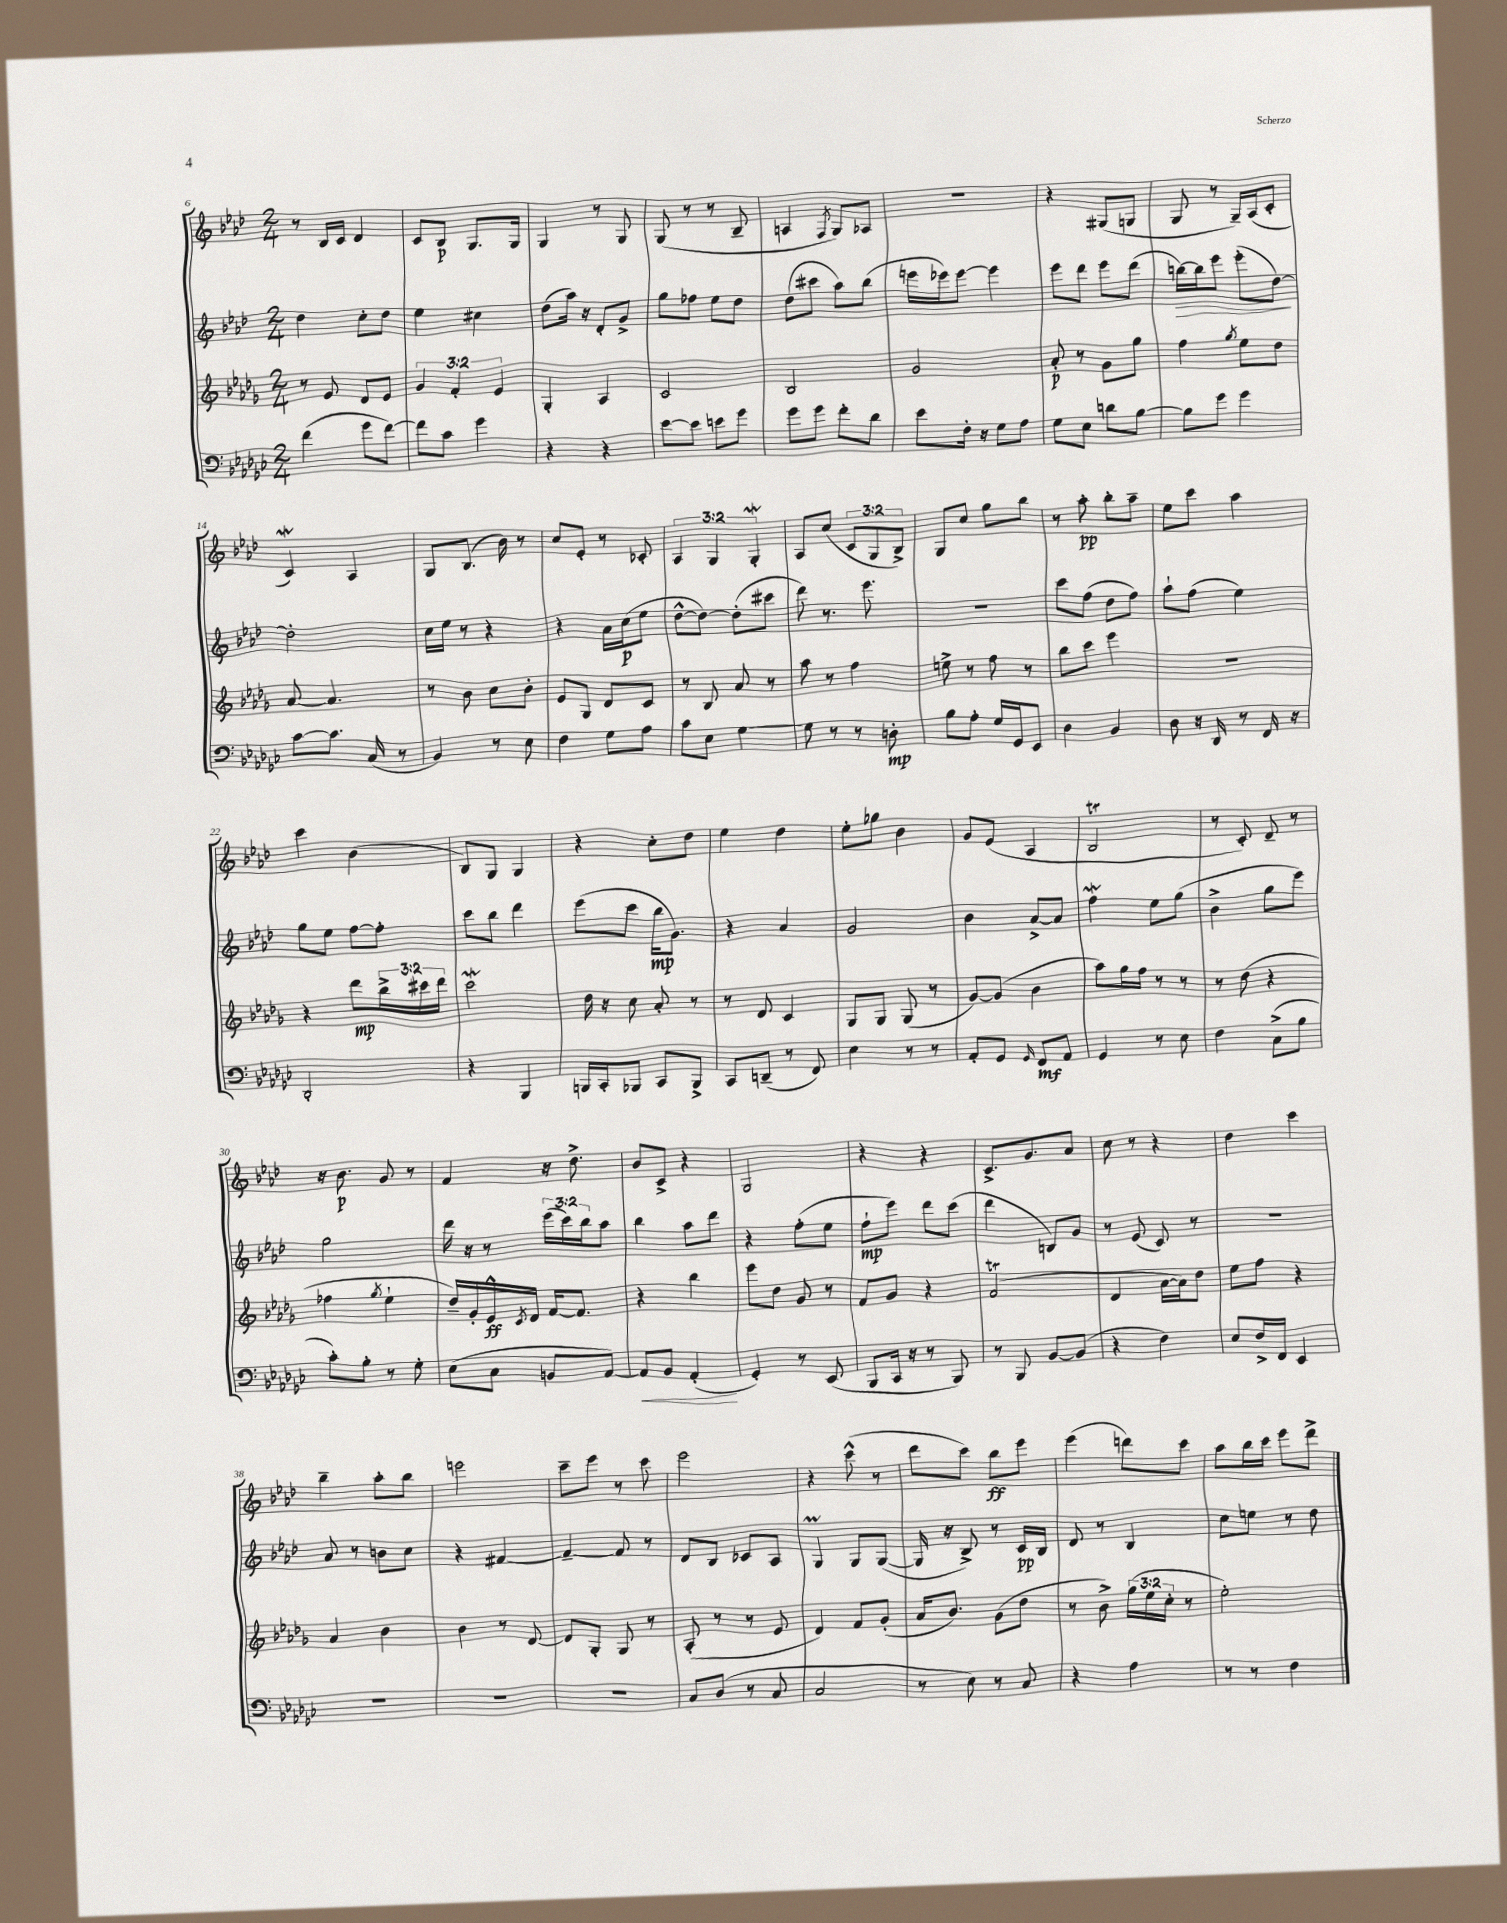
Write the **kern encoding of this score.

**kern	**dynam	**kern	**dynam	**kern	**dynam	**kern	**dynam
*part4	*part4	*part3	*part3	*part2	*part2	*part1	*part1
*staff4	*staff4	*staff3	*staff3	*staff2	*staff2	*staff1	*staff1
*clefF4	*	*clefG2	*	*clefG2	*	*clefG2	*
*k[b-e-a-d-g-c-]	*	*k[b-e-a-d-g-]	*	*k[b-e-a-d-]	*	*k[b-e-a-d-]	*
*M2/4	*	*M2/4	*	*M2/4	*	*M2/4	*
=6	=6	=6	=6	=6	=6	=6	=6
(4f\	.	8r	.	4dd-\	.	8r	.
.	.	8e-/	.	.	.	16B-/LL	.
.	.	.	.	.	.	16c/JJ	.
8g-\L	.	8d-/L	.	8cc'\L	.	4d-/	.
[8f\J)	.	8e-/J	.	8dd-\J	.	.	.
=7	=7	=7	=7	=7	=7	=7	=7
8f\L]	.	6g-/	.	4ee-\	.	8c/L	.
8c-\J	.	.	.	.	.	8B-/J	p
.	.	6f'/	.	.	.	.	.
4g-\	.	.	.	4cc#X\	.	8.G/L	.
.	.	6e-/	.	.	.	.	.
.	.	.	.	.	.	16G/Jk	.
=8	=8	=8	=8	=8	=8	=8	=8
4r	.	4G-'/	.	(8dd-\L	.	4G/	.
.	.	.	.	16aa-\Jk)	.	.	.
.	.	.	.	16r	.	.	.
4r	.	4A-/	.	8d-'/L	.	8r	.
.	.	.	.	8g^/J	.	8G/	.
=9	=9	=9	=9	=9	=9	=9	=9
[8e-\L	.	2c/	.	8gg\L	.	(8G/	.
8e-\J]	.	.	.	8ff-X\J	.	8r	.
8en\L	.	.	.	8ee-\L	.	8r	.
8g-\J	.	.	.	8dd-\J	.	8B-~/	.
=10	=10	=10	=10	=10	=10	=10	=10
8g-\L	.	2B-/	.	(8dd-\L	.	4An/	.
8g-\J	.	.	.	8ccc#X\J	.	.	.
.	.	.	.	.	.	8qF/	.
8f'\L	.	.	.	8aa-\L)	.	8G/L)	.
8d-\J	.	.	.	(8bb-\J	.	8A-X/J	.
=11	=11	=11	=11	=11	=11	=11	=11
8e-\L	.	2g-/	.	16eeen\LL	.	2r	.
.	.	.	.	16eee-X\J)	.	.	.
16F'\Jk	.	.	.	[8eee-\J	.	.	.
16r	.	.	.	.	.	.	.
8G-\L	.	.	.	4eee-\]	.	.	.
8A-\J	.	.	.	.	.	.	.
=12	=12	=12	=12	=12	=12	=12	=12
8G-\L	.	8a-'/	p	8eee-\L	.	4r	.
8E-\J	.	8r	.	8ddd-\J	.	.	.
8dn\L	.	8g-\L	.	8eee-\L	.	(8G#X/L	.
[8B-\J	.	8gg-\J	.	(8ddd-\J	.	8Gn/J	.
=13	=13	=13	=13	=13	=13	=13	=13
!	!	!	!	!	!LO:HP:b	!	!
8B-\L]	.	4ff\	.	[16bbn\LL)	>	8G/	.
.	.	.	.	16bb\J]	.	.	.
8g-\J	.	.	.	8eee-\J	.	8r	.
.	.	8qgg-/	.	.	.	.	.
4g-\	.	8ee-\L	.	(8eee-'\L	.	16G~/LL)	.
.	.	.	.	.	.	(16A-/J	.
.	.	8dd-\J	.	[8dd-\J)	.	8c'/J	.
.	.	.	.	.	]	.	.
!!LO:LB:g=z
=14	=14	=14	=14	=14	=14	=14	=14
[8c-\L	.	[8a-/	.	2dd-'\]	.	4cW/)	.
8.c-\J]	.	4.a-/]	.	.	.	.	.
.	.	.	.	.	.	4A-/	.
(16C-/	.	.	.	.	.	.	.
8r	.	.	.	.	.	.	.
=15	=15	=15	=15	=15	=15	=15	=15
4BB-/)	.	8r	.	16cc\LL	.	8G/L	.
.	.	.	.	16ee-\JJ	.	.	.
.	.	8b-\	.	8r	.	(8.B-/J	.
8r	.	8cc\L	.	4r	.	.	.
.	.	.	.	.	.	16b-\)	.
8E-\	.	8b-'\J	.	.	.	8r	.
=16	=16	=16	=16	=16	=16	=16	=16
4F\	.	8e-/L	.	4r	.	8cc/L	.
.	.	8G-/J	.	.	.	8e-'/J	.
8G-\L	.	8d-/L	.	16a-\LL	.	8r	.
.	.	.	.	(16cc\J	p	.	.
8A-\J	.	8c/J	.	8ee-\J	.	8c-X'/	.
=17	=17	=17	=17	=17	=17	=17	=17
8c-\L	.	8r	.	[8dd-^^\L	.	6A-/	.
8E-\J	.	8B-/	.	8dd-\J_)	.	.	.
.	.	.	.	.	.	6G/	.
[4G-\	.	8a-/	.	(8dd-'\L]	.	.	.
.	.	.	.	.	.	6GW'/	.
.	.	8r	.	8ccc#X\J	.	.	.
=18	=18	=18	=18	=18	=18	=18	=18
8G-\]	.	8aa-\	.	8ddd-\)	.	8A-/L	.
8r	.	8r	.	8.r	.	(8cc/J	.
8r	.	4ff\	.	.	.	12c/L	.
.	.	.	.	8.eee-\	.	.	.
.	.	.	.	.	.	12G/	.
8Dn'\	mp	.	.	.	.	.	.
.	.	.	.	.	.	12B-^/J)	.
=19	=19	=19	=19	=19	=19	=19	=19
8B-\L	.	8een^\	.	2r	.	8G/L	.
8A-'\J	.	8r	.	.	.	8cc/J	.
16G-/LL	.	8ff\	.	.	.	8gg\L	.
16GG-/J	.	.	.	.	.	.	.
8EE-/J	.	8r	.	.	.	8bb-\J	.
=20	=20	=20	=20	=20	=20	=20	=20
4D-\	.	8bb-\L	.	8ccc\L	.	8r	.
.	.	8ccc\J	.	(8ff\J	.	8aa-'\	pp
4BB-/	.	4eee-\	.	8dd-\L	.	8bb-'\L	.
.	.	.	.	8ff\J)	.	8aa-~\J	.
=21	=21	=21	=21	=21	=21	=21	=21
8D-\	.	2r	.	8aa-`\L	.	8ee-\L	.
16r	.	.	.	(8ff\J	.	8ccc\J	.
16DD-/	.	.	.	.	.	.	.
8r	.	.	.	4ee-\)	.	4aa-\	.
16FF/	.	.	.	.	.	.	.
16r	.	.	.	.	.	.	.
!!LO:LB:g=z
=22	=22	=22	=22	=22	=22	=22	=22
2DD-'/	.	4r	.	8gg\L	.	4ccc\	.
.	.	.	.	8ee-\J	.	.	.
.	.	8ddd-\L	mp	[8ff\L	.	(4b-\	.
.	.	24bb-^\L	.	8ff'\J]	.	.	.
.	.	24ccc#X\	.	.	.	.	.
.	.	24ddd-\JJ	.	.	.	.	.
=23	=23	=23	=23	=23	=23	=23	=23
4r	.	2cccW\	.	8ccc\L	.	8B-/L)	.
.	.	.	.	8bb-\J	.	8G/J	.
4BBB-/	.	.	.	4ddd-\	.	4G/	.
=24	=24	=24	=24	=24	=24	=24	=24
16BBBn/LL	.	16dd-\	.	(8eee-\L	.	4r	.
16CC-'/J	.	16r	.	.	.	.	.
8BBB-X/J	.	8cc\	.	8ccc\J	.	.	.
8CC-/L	.	8a-'/	.	16bb-\KL	mp	8cc'\L	.
.	.	.	.	8.g\J)	.	.	.
8BBB-^/J	.	8r	.	.	.	8dd-\J	.
=25	=25	=25	=25	=25	=25	=25	=25
8CC-/L	.	8r	.	4r	.	4ee-\	.
(8DDn~/J	.	8d-/	.	.	.	.	.
8r	.	4c/	.	4a-/	.	4dd-\	.
8FF/)	.	.	.	.	.	.	.
=26	=26	=26	=26	=26	=26	=26	=26
4E-\	.	8G-/L	.	2g/	.	8ee-'\L	.
.	.	8G-/J	.	.	.	8gg-X\J	.
8r	.	(8G-/	.	.	.	4b-\	.
8r	.	8r	.	.	.	.	.
=27	=27	=27	=27	=27	=27	=27	=27
8AA-'/L	.	[8g-/L)	.	4b-\	.	8g/L	.
8GG-/J	.	(8g-/J]	.	.	.	(8e-/J	.
16qqGG-/	.	.	.	.	.	.	.
8FF/L	mf	4b-\	.	[8a-^/L	.	4A-/	.
8AA-/J	.	.	.	8a-/J]	.	.	.
=28	=28	=28	=28	=28	=28	=28	=28
4GG-/	.	8aa-\L)	.	4ffW\	.	2B-T/	.
.	.	16gg-\L	.	.	.	.	.
.	.	16ff\JJ	.	.	.	.	.
8r	.	8r	.	8ee-\L	.	.	.
8E-\	.	8r	.	(8gg\J	.	.	.
=29	=29	=29	=29	=29	=29	=29	=29
4F\	.	8r	.	4b-^\	.	8r	.
.	.	(8dd-\	.	.	.	8c'/)	.
(8C-^\L	.	4r	.	8gg\L	.	8d-~/	.
8B-\J	.	.	.	8eee-\J)	.	8r	.
!!LO:LB:g=z
=30	=30	=30	=30	=30	=30	=30	=30
8c-'\L)	.	4ff-X\	.	2gg\	.	16r	.
.	.	.	.	.	.	8.b-\	p
8B-'\J	.	.	.	.	.	.	.
.	.	8qgg-/	.	.	.	.	.
8r	.	4ee-`\	.	.	.	8g/	.
8G-'\	.	.	.	.	.	8r	.
=31	=31	=31	=31	=31	=31	=31	=31
(8E-\L	.	16dd-~/LL)	.	16ddd-\	.	4f/	.
.	.	16g-'/	.	16r	.	.	.
8C-\J	.	16e-^^/	ff	8r	.	.	.
.	.	8qc/	.	.	.	.	.
.	.	16d-/JJ	.	.	.	.	.
8BBn/L	.	[16f/KL	.	(24eee-\LL	.	16r	.
.	.	.	.	24ccc\)	.	.	.
.	.	8.f/J]	.	.	.	8.dd-^\	.
.	.	.	.	24bb-\J	.	.	.
[8AA-/J)	.	.	.	8aa-\J	.	.	.
=32	=32	=32	=32	=32	=32	=32	=32
!	!LO:HP:b	!	!	!	!	!	!
8AA-/L]	<	4r	.	4bb-\	.	8b-/L	.
8BB-/J	.	.	.	.	.	8c^/J	.
(4AA-'/	.	4bb-\	.	8aa-\L	.	4r	.
.	.	.	.	8ddd-\J	.	.	.
.	[	.	.	.	.	.	.
=33	=33	=33	=33	=33	=33	=33	=33
4GG-'/)	.	8eee-\L	.	4r	.	2G/	.
.	.	8dd-\J	.	.	.	.	.
8r	.	8g-/	.	(8ff'\L	.	.	.
(8EE-/	.	8r	.	8ee-\J	.	.	.
=34	=34	=34	=34	=34	=34	=34	=34
8BBB-/L	.	8f/L	.	8ff`\L	mp	4r	.
16CC-/Jk	.	8g-/J	.	8eee-\J)	.	.	.
16r	.	.	.	.	.	.	.
8r	.	4r	.	8ddd-\L	.	4r	.
8BBB-/)	.	.	.	(8ccc\J	.	.	.
=35	=35	=35	=35	=35	=35	=35	=35
8r	.	(2ft/	.	4ddd-\	.	8.c^/L	.
8BBB-/	.	.	.	.	.	.	.
.	.	.	.	.	.	8.g/	.
[8BB-/L	.	.	.	8Bn/L)	.	.	.
(8BB-/J]	.	.	.	8g/J	.	8a-/J	.
=36	=36	=36	=36	=36	=36	=36	=36
4r	.	4d-/	.	8r	.	8cc\	.
.	.	.	.	(8e-/	.	8r	.
4F\)	.	[16a-\LL	.	8c/)	.	4r	.
.	.	16a-\J])	.	.	.	.	.
.	.	8dd-\J	.	8r	.	.	.
=37	=37	=37	=37	=37	=37	=37	=37
8E-/L	.	8ee-\L	.	2r	.	4dd-\	.
16F^/L	.	8ff\J	.	.	.	.	.
16FF/JJ	.	.	.	.	.	.	.
4EE-/	.	4r	.	.	.	4ccc\	.
!!LO:LB:g=z
=38	=38	=38	=38	=38	=38	=38	=38
2r	.	4a-/	.	8a-/	.	4bb-~\	.
.	.	.	.	8r	.	.	.
.	.	4b-\	.	8bn\L	.	8aa-'\L	.
.	.	.	.	8cc\J	.	8bb-\J	.
=39	=39	=39	=39	=39	=39	=39	=39
2r	.	4b-\	.	4r	.	2eeen\	.
.	.	8r	.	[4f#X/	.	.	.
.	.	[8d-/	.	.	.	.	.
=40	=40	=40	=40	=40	=40	=40	=40
2r	.	8d-/L]	.	4f#~/_	.	8ccc~\L	.
.	.	8G-'/J	.	.	.	8eee-\J	.
.	.	8G-/	.	8f#/]	.	8r	.
.	.	8r	.	8r	.	8ccc\	.
=41	=41	=41	=41	=41	=41	=41	=41
8C-/L	.	(8A-'/	.	8d-/L	.	2eee-\	.
(8D-/J	.	8r	.	8B-/J	.	.	.
8r	.	8r	.	8c-X/L	.	.	.
8C-/	.	8e-/	.	8A-/J	.	.	.
=42	=42	=42	=42	=42	=42	=42	=42
2C-/	.	4d-/)	.	4Gm/	.	4r	.
.	.	8f/L	.	8G/L	.	(8ccc^^\	.
.	.	(8g-'/J	.	([8G/J	.	8r	.
=43	=43	=43	=43	=43	=43	=43	=43
8r	.	16a-/KL	.	16G/]	.	8ddd-\L	.
.	.	8.b-/J)	.	16r	.	.	.
8E-\)	.	.	.	8B-^/)	.	8ccc\J)	.
8r	.	(8g-\L	.	8r	.	8bb-\L	ff
8C-/	.	8dd-\J	.	16c/LL	pp	8eee-\J	.
.	.	.	.	16B-/JJ	.	.	.
=44	=44	=44	=44	=44	=44	=44	=44
4r	.	8r	.	8d-/	.	(4eee-\	.
.	.	8b-^\)	.	8r	.	.	.
4A-\	.	(24gg-\LL	.	4B-/	.	8dddn\L)	.
.	.	24ee-\	.	.	.	.	.
.	.	24cc'\JJ	.	.	.	.	.
.	.	8r	.	.	.	8ccc\J	.
=45	=45	=45	=45	=45	=45	=45	=45
8r	.	2ee-'\)	.	8cc\L	.	8aa-\L	.
8r	.	.	.	8een\J	.	16bb-\L	.
.	.	.	.	.	.	16ccc\JJ	.
4F\	.	.	.	8r	.	8eee-\L	.
.	.	.	.	8dd-\	.	8ddd-^\J	.
==	==	==	==	==	==	==	==
*-	*-	*-	*-	*-	*-	*-	*-
